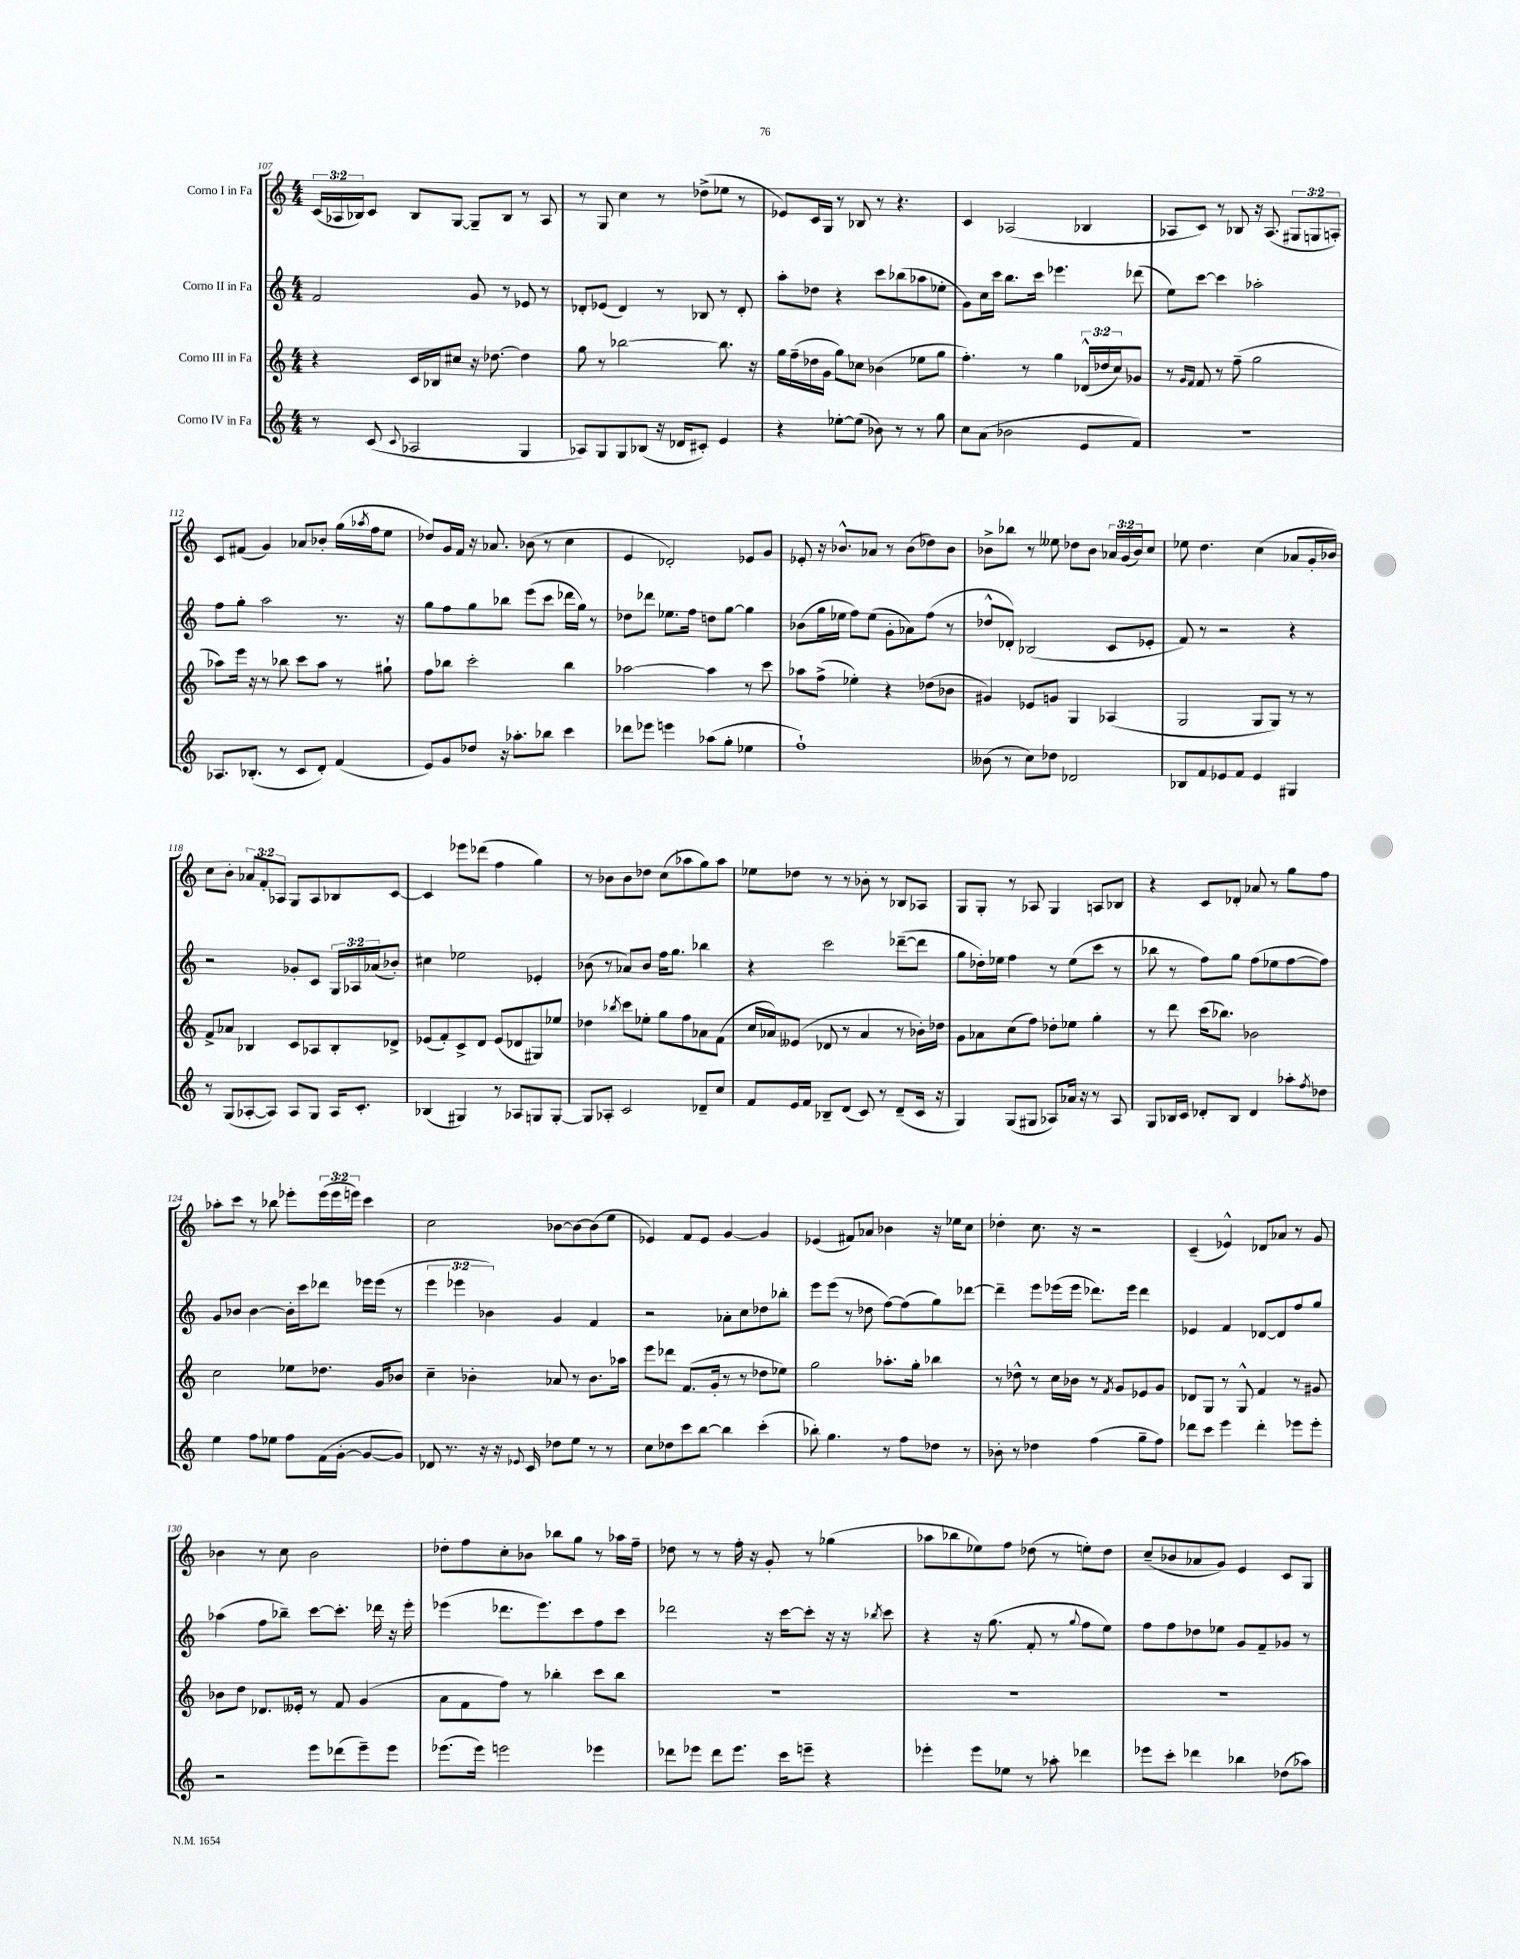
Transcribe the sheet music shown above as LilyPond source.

<<
\new StaffGroup <<
\new Staff = "s0" \with { instrumentName = "Corno I in Fa" } {
    \clef treble \key c \major \numericTimeSignature \time 4/4 \override Staff.TupletNumber.text = #tuplet-number::calc-fraction-text
    \tuplet 3/2 { c'16( aes16 bes16) } c'8 bes8 g8~ g8-- bes8 r8 aes8 |
    r8 g8 c''4 r8 des''8->( ees''8 r8 |
    ees'8) c'16 g16 r8 bes8 r8 r4. |
    c'4 aes2( bes4 |
    aes8 c'8) r8 bes8 r16 aes8.( \tuplet 3/2 { gis8 g8 a8-.) } |
    c'8 fis'8( g'4) aes'8 bes'8-. g''16( \acciaccatura { aes''8 } f''16 e''8 |
    des''8) g'16 f'16 r16 aes'8. bes'8( r8 c''4 |
    e'4 des'2-.) ees'8 g'8 |
    ees'8-. r16 bes'8.-^ aes'8 r8 bes'8( des''8) bes'8 |
    bes'8-> bes''8 r8 eeses''8 des''8 bes'8 \tuplet 3/2 { aes'16 g'16( bes'16) } c''8 |
    ees''8 d''4. c''4( aes'8 g'16-. bes'16) |
    c''8 b'8-. \tuplet 3/2 { aes'8 f'8-. aes8 } g8 aes8 bes8 c'8~ |
    c'4 ees'''8 des'''8( f''4 g''4) |
    r8 bes'8 bes'8 des''8 c''8( aes''8 g''8) aes''8 |
    ees''8 des''8 r8 r8 bes'8-. r8 bes8 aes8 |
    g8 g8-. r8 aes8 g4 a8 bes8 |
    r4 c'8 des'8-. aes'8 r8 g''8 f''8 |
    aes''8-. c'''8 r8 bes''8 ees'''8-. \tuplet 3/2 { ees'''16( ees'''16 e'''16) } c'''4 |
    c''2 bes'8~ bes'8~ bes'8( e''8 |
    ees'4) f'8 ees'8 g'4~ g'4 |
    ees'4( fis'8) aes'8 bes'4 r16 ees''16 c''8 |
    des''4-. c''8. r16 r2 |
    c'4--( ees'4-^) des'8 aes'8 r8 g'8 |
    bes'4 r8 c''8 bes'2 |
    des''8-. f''8 c''8-. bes'8 bes''8 g''8 r8 aes''16 f''16-- |
    des''8 r8 r8 f''16-. r16 g'8-. r8 ges''4( |
    aes''8 bes''8 ees''8) f''8 des''8( r8 e''8-.) des''8 |
    c''8--( bes'8 aes'8 g'8) e'4 c'8 g8 \bar "|." |
}
\new Staff = "s1" \with { instrumentName = "Corno II in Fa" } {
    \clef treble \key c \major \numericTimeSignature \time 4/4 \override Staff.TupletNumber.text = #tuplet-number::calc-fraction-text
    f'2 g'8 r8 ees'8 r8 |
    des'8-. ees'8( des'4) r8 bes8 r8 des'8-. |
    a''8-. des''8 r4 c'''8 bes''8( aes''8 ees''8-. |
    g'8) c''16 c'''16 b''8. c'''16 ees'''4. des'''8( |
    e''8) c'''8~ c'''4 aes''2-. |
    f''8 g''8-. a''2 r8. r16 |
    g''8 f''8 g''8 bes''8 e'''8( c'''8 des'''16 g''16) r8 |
    des''8 des'''8 ees''8. f''16 d''8 g''8~ g''4 |
    bes'8( g''16 ees''16 f''8) ees''8( g'8-. aes'8) f''8( r8 |
    des''8-^ des'8-.) bes2( c'8 ees'8-. |
    f'8) r8 r2 r4 |
    r2 ges'8-. c'8 \tuplet 3/2 { g16 aes16 aes'16( } bes'8-.) |
    cis''4 ees''2 ees'4-. |
    bes'8( r8 aes'8) bes'8 f''16 g''8. bes''4 |
    r4 c'''2 des'''8~--( des'''8 |
    g''8 des''16-.) ees''16 f''4 r8 ees''8( c'''8 r8 |
    bes''8 r8 f''8) g''8 f''8( ees''8 f''8~ f''8) |
    g'8 bes'8 bes'4~ bes'16-. c'''16 des'''8 ees'''16 ees'''16( r8 |
    \tuplet 3/2 { e'''4 ees'''4 bes'4) } g'4 f'4 |
    r2 aes'8-. c''8 des''8 bes''8-. |
    e'''8 e'''8( r8 des''8 f''8~) f''8( g''8) des'''8~ |
    des'''4-- e'''8 ees'''16( ees'''16 des'''8.) ees'''16 des'''4 |
    ees'4 f'4 des'8~ des'8 f''8 g''8 |
    aes''4( f''8 bes''8--) c'''8~ c'''8.-. des'''16 r16 e'''16-. |
    ees'''4( des'''8. ees'''8.) c'''8 f''8 c'''8 |
    des'''2 r16 c'''16~ c'''8-. r16 r16 \acciaccatura { bes''8 } c'''8 |
    r4 r16 g''8.( f'8-. r8 \appoggiatura { g''8 } f''8 e''8) |
    f''8 f''8 des''8 ees''8 g'8 f'8-- ges'8 r8 \bar "|." |
}
\new Staff = "s2" \with { instrumentName = "Corno III in Fa" } {
    \clef treble \key c \major \numericTimeSignature \time 4/4 \override Staff.TupletNumber.text = #tuplet-number::calc-fraction-text
    r4 c'16 bes16 cis''8 r16 des''8.~ des''4 |
    g''8 r8 bes''2~ bes''8. r16 |
    g''16 f''16--( des''16 g'16 g''8) ces''8 bes'4( ees''8 g''8 |
    f''4.-.) r8 g''4 \tuplet 3/2 { des'16-^( des''16 c''16) } ges'8 |
    r8 \grace { g'16 f'16 } f'8 r8 f''8--( g''2 |
    aes''8) e'''16 r16 r8 bes''8 c'''8 aes''8 r8 gis''8-! |
    f''8 bes''8 c'''2-. bes''4 |
    aes''2~ aes''4 r8 c'''8 |
    aes''8 f''8->( ees''4-.) r4 des''8( bes'8 |
    gis'4) ees'8 g'8 g4 aes4( |
    g2 g8 g8) r8 r8 |
    f'8-> aes'8 bes4 c'8 aes8 bes8-. des'8-> |
    ees'8( f'8-.) c'8-> d'8 ees'8( des'8 gis8) ees''8 |
    des''4 \acciaccatura { bes''8 } c'''8 ees''8-. g''8 f''8 aes'8 f'8( |
    c''16 aes'16) eeses'8( des'8 r8 aes'4 r8 bes'16-.) des''16 |
    g'8 aes'8 c''8( f''8) des''8-. ees''8 g''4-. |
    r8 d'''8 c'''16( bes''8.) bes'2 |
    c''2 ees''8 des''8. g'16 bes'8 |
    c''4-- bes'4-. aes'8 r8 bes'8. aes''16 |
    e'''8 des'''8 f'8.( g'16-. r8 r8 des''8 ees''8) |
    g''2 aes''8.-. g''16-. bes''4 |
    r8 des''8-^ r8 c''16 bes'16 r8 \acciaccatura { f'8 } g'8 ees'8 g'8 |
    des'8 g8 r8 g8-^ f'4 r8 gis'8 |
    bes'8 d''8 des'8. eeses'16-. r8 f'8 g'4( |
    a'8 f'8 f''8) r8 bes''4-. c'''8 bes''8 |
    R1 |
    R1 |
    R1 \bar "|." |
}
\new Staff = "s3" \with { instrumentName = "Corno IV in Fa" } {
    \clef treble \key c \major \numericTimeSignature \time 4/4
    r8 c'8( \appoggiatura { c'8 } aes2 g4 |
    aes8) g8 g8 bes8( r16 des'16 cis'8-.) e'4 |
    r4 ees''8~-. ees''8( bes'8) r8 r8 g''8 |
    c''8 a'8( bes'2 e'8 f'8) |
    R1 |
    aes8. bes8.-.( r8 c'8 d'8-.) f'4( |
    e'8) g'8 des''8 r16 aes''8.-. bes''8 c'''4 |
    des'''8 ees'''8 e'''4 aes''8( g''8-. ees''4 |
    f''1-!) |
    beses'8( r8 c''8) des''8 des'2 |
    bes8 f'8 ees'8 f'8 ees'4 gis4 |
    r8 g8( aes8~-. aes8) aes8 g8 aes16 c'8.-. |
    bes4( gis4) r8 aes8 g8 g8~-. |
    g8 aes8-. c'2 des'8-- c''8 |
    f'8 e'16 f'16 bes8-- d'8( c'8) r8 d'8--( c'16 r16 |
    g4) g8( gis8 aes8) aes'16 r16 r8 aes8 |
    g8 bes16 c'16 des'8-. bes8 des'4 aes''8-. \acciaccatura { f''8 } des''8 |
    e''4 f''8 ees''8 f''8 f'16( g'16~-. g'8~ g'8) |
    des'8 r8. r16 r16 \appoggiatura { ees'8 } c'16 des''8 e''8 r8 r8 |
    c''8 des''8 c'''8 b''8~ b''4 c'''4-.( |
    bes''8-.) g''4. r8 f''8 des''8 r8 |
    bes'8-. r8 des''4 f''4( g''8-- f''8) |
    des'''8 c'''8 e'''4 des'''4-. ees'''8 ees'''8-. |
    r2 e'''8 des'''8( e'''8--) e'''8 |
    ees'''8.( ees'''16) e'''2 ees'''4 |
    des'''8 ees'''8 des'''8 ees'''8. c'''16 e'''8-- r4 |
    ees'''4-. ees'''8 ees''8 r8 aes''8-. des'''4 |
    ees'''8 c'''8-. des'''4 bes''4 des''8( aes''8) \bar "|." |
}
>>
>>
\layout { \context { \Score currentBarNumber = #107 } }
